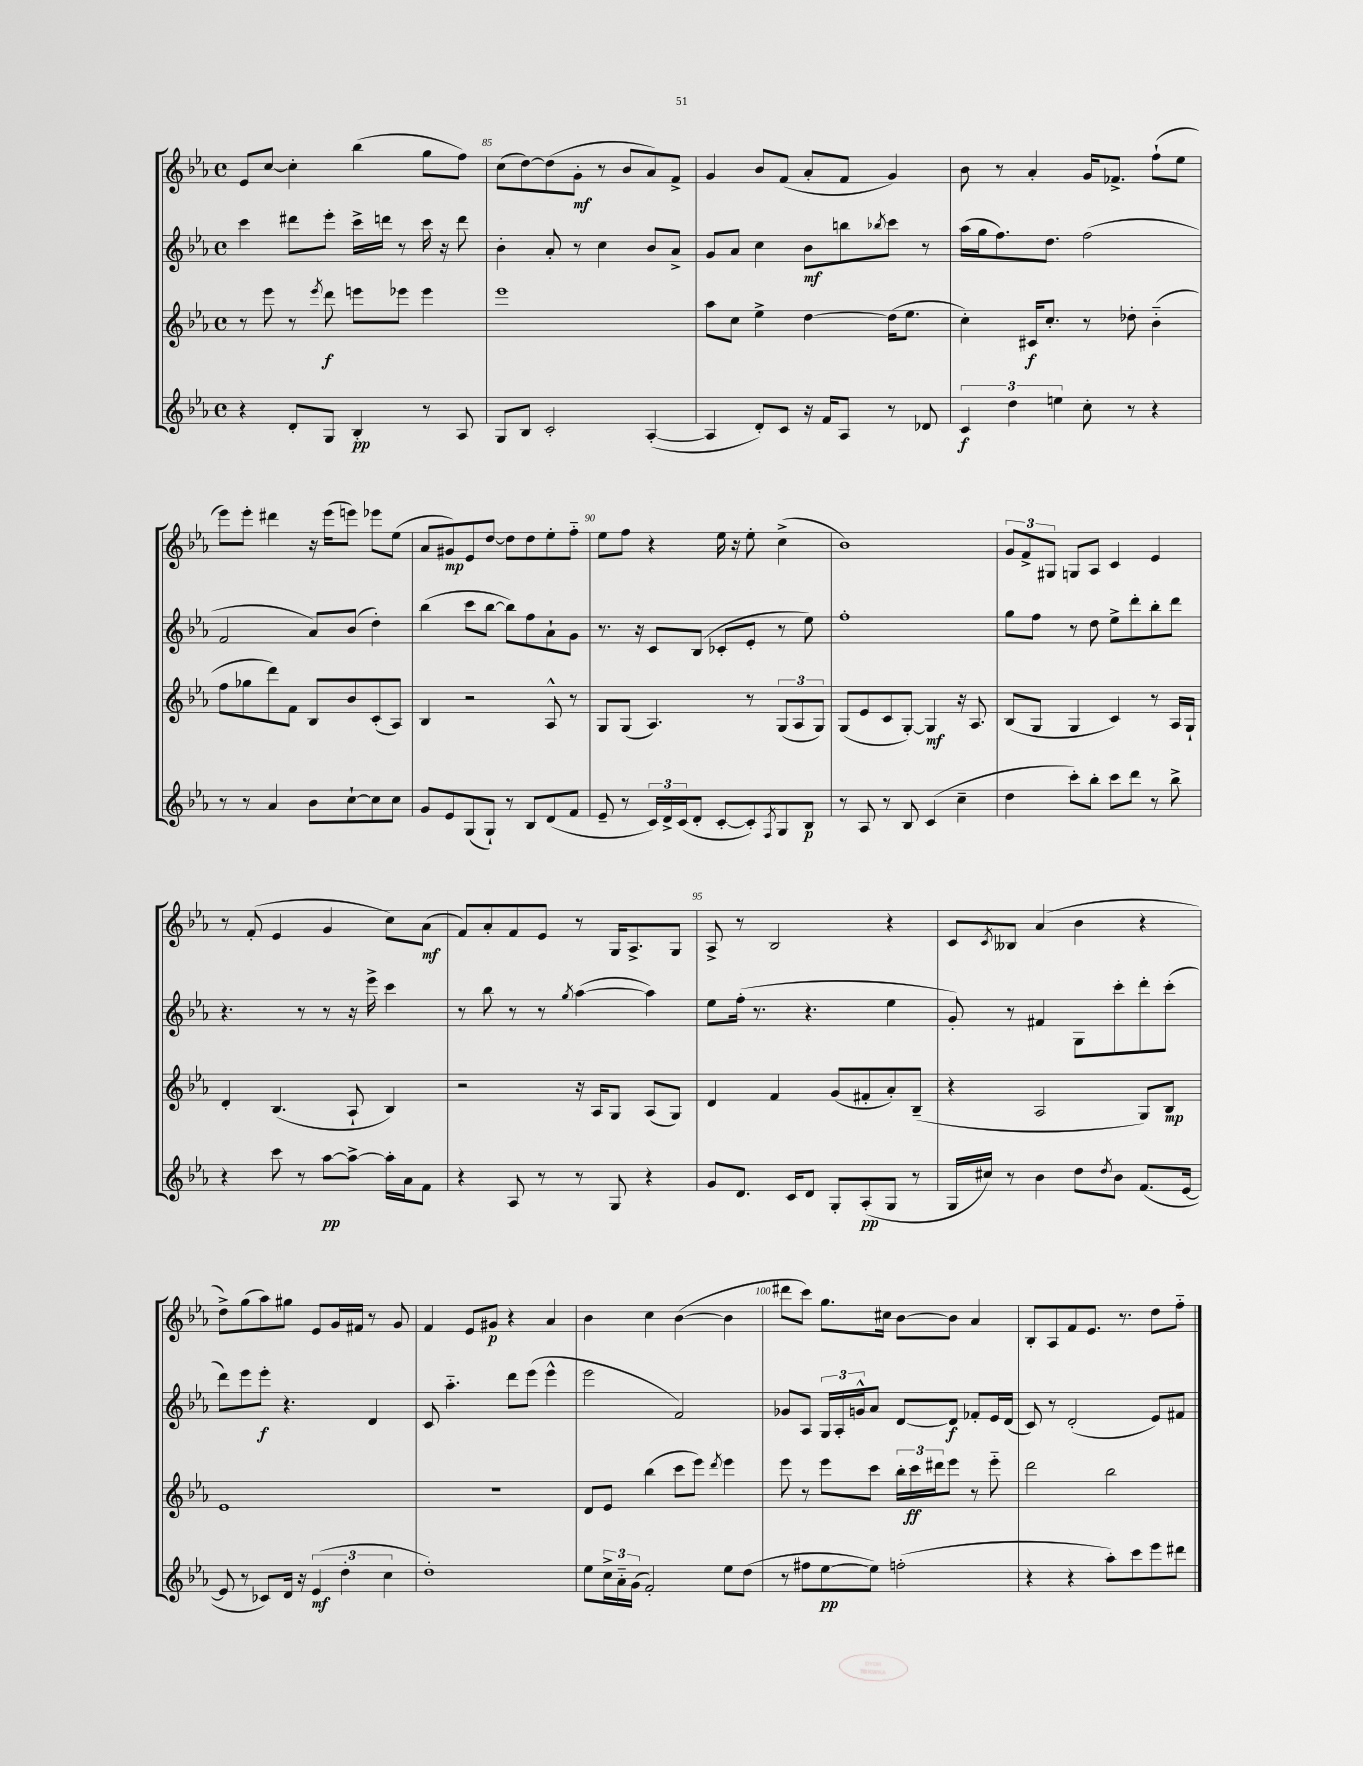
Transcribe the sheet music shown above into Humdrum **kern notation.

**kern	**kern	**kern	**kern
*staff4	*staff3	*staff2	*staff1
*clefG2	*clefG2	*clefG2	*clefG2
*k[b-e-a-]	*k[b-e-a-]	*k[b-e-a-]	*k[b-e-a-]
*M4/4	*M4/4	*M4/4	*M4/4
*met(c)	*met(c)	*met(c)	*met(c)
4r	8r	4ccc\	8e-/L
.	8eee-\	.	[8cc/J
8d'/L	8r	8ddd#\L	4cc'\]
.	8qeee-/	.	.
8G/J	8ddd\	8eee-'\J	.
4B-'/	8eee\L	16ccc^\LL	(4bb-\
.	.	16ddd\JJ	.
.	8eee-\J	8r	.
8r	4eee-\	16ccc\	8gg\L
.	.	16r	.
8A-/	.	8ddd\	8ff\J)
=	=	=	=
8G/L	1eee-	4b-'\	(8cc\L
8B-/J	.	.	[8dd\)
2c'/	.	8a-'/	(8dd\]
.	.	8r	8g'\J
.	.	4cc\	8r
.	.	.	8b-/L
([4A-'/	.	8b-/L	8a-/)
.	.	8a-^/J	8f^/J
=	=	=	=
4A-/]	8aa-\L	8g/L	4g/
.	8cc\J	8a-/J	.
8d'/L)	4ee-^\	4cc\	8b-/L
8c/J	.	.	(8f/J
16r	[4dd\	8b-\L	8a-'/L
16f/LK	.	.	.
8A-/J	.	8bb\	8f/J
.	.	8qbb-/	.
8r	(16dd\]LK	8ccc\J	4g/)
.	8.ee-\J	.	.
8d-/	.	8r	.
=	=	=	=
6c/	4cc'\)	(16aa-\LL	8b-\
.	.	16gg\J	.
.	.	8.ff\)	8r
6dd\	.	.	.
.	16c#/LK	.	4a-'/
.	8.cc'/J	8.dd\J	.
6ee\	.	.	.
8cc'\	8r	(2ff\	16g/LK
.	.	.	8.f-^/J
8r	8dd-'\	.	.
4r	(4b-'~\	.	(8ff`\L
.	.	.	8ee-\J
=	=	=	=
8r	8ff\L	2f/	8eee-\L)
8r	8gg-\	.	8eee-'\J
4a-/	8ddd\)	.	4ddd#\
.	8f\J	.	.
8b-\L	8B-/L	8a-/L)	16r
.	.	.	(16eee-\LK
[8cc`\	8b-/	(8b-/J	8eee\J)
8cc\]	(8c'/	4dd'\)	8eee-\L
8cc\J	8A-/J)	.	(8ee-\J
=	=	=	=
8g/L	4B-/	(4bb-\	8a-/L
8e-/	.	.	8g#/)
(8G/	2r	8ccc\L	8e-/
8G`/J)	.	[8bb-\J	[8dd/J
8r	.	8bb-\]L)	8dd\]L
8B-/L	.	8ff\	8dd\
(8d/	8A-^^/	8a-`\	8ee-'\
8f/J	8r	8g\J	8ff'~\J
=	=	=	=
8e-~/	8G/L	8.r	8ee-\L
8r	(8G/J	.	8ff\J
.	.	16r	.
24c/LL)	4.A-/)	8c/L	4r
24d^/	.	.	.
(24c/J	.	.	.
8d'/J	.	(8B-/J	.
[8c'/L	.	8c-'/L	16ee-\
.	.	.	16r
8c'/])	8r	8e-'/J	8ee-'\
8qF/	.	.	.
8G/	(12G/L	8r	(4cc^\
.	12A-/	.	.
8B-/J	.	8ee-\)	.
.	12G/J)	.	.
=	=	=	=
8r	(8G/L	1ff'	1b-)
8A-/	8e-/	.	.
8r	8c/	.	.
8B-/	[8G'/J)	.	.
(4c/	4G/]	.	.
4cc~\	16r	.	.
.	8.A-/	.	.
=	=	=	=
4dd\	(8B-/L	8gg\L	12g/L
.	.	.	12f^/
.	8G/J	8ff\J	.
.	.	.	12G#/J
8ccc'\L)	4G/	8r	8G/L
8bb-'\J	.	8dd\	8A-/J
8ccc\L	4c/)	8ee-^\L	4c/
8ddd\J	.	8ddd'\	.
8r	8r	8bb-'\	4e-/
8bb-^\	16A-/LL	8ddd\J	.
.	16G`/JJ	.	.
=	=	=	=
4r	4d'/	4.r	8r
.	.	.	(8f'/
8ccc\	(4.B-/	.	4e-/
8r	.	8r	.
[8aa-\L	.	8r	4g/
8aa-^\_J	8A-`/	16r	.
.	.	16eee-^\	.
16aa-'\]LL	4B-/)	4ccc\	8cc\L)
16a-\J	.	.	.
8f\J	.	.	(8a-\J
=	=	=	=
4r	2r	8r	8f/L)
.	.	8bb-\	8a-'/
8A-/	.	8r	8f/
8r	.	8r	8e-/J
.	.	8qgg/	.
8r	16r	([4aa-\	8r
.	16A-/LK	.	.
8G/	8G/J	.	16G/LK
.	.	.	8.A-^/
4r	(8A-/L	4aa-\])	.
.	8G/J)	.	8G/J
=	=	=	=
8g/L	4d/	8ee-\L	8A-^/
8.d/J	.	(16ff'\Jk	8r
.	.	8.r	.
.	4f/	.	2B-/
16c/LK	.	.	.
8d/J	.	4.r	.
8G'/L	(8g/L	.	.
(8A-'/	8f#'/	.	.
8G/J	8a-'/)	4ee-\	4r
8r	(8B-~/J	.	.
=	=	=	=
16G/LL	4r	8g'/)	8c/L
16cc#/JJ)	.	.	.
.	.	.	8qc/
8r	.	8r	8B--/J
4b-\	2A-/	4f#/	(4a-/
8dd\L	.	8G\L	4b-\
8qdd/	.	.	.
8b-\J	.	8ccc'\	.
(8.f/L	8G/L)	8ddd'\	4r
.	8B-/J	(8ccc'\J	.
[16e-/Jk	.	.	.
=	=	=	=
8e-/]	1e-	8ddd\L)	8dd^\L)
8r	.	8eee-\	(8gg\
8c-/L)	.	8eee-'\J	8aa-\)
16d/Jk	.	4.r	8gg#\J
16r	.	.	.
(6e-/	.	.	8e-/L
.	.	.	16g/L
6dd'\	.	.	.
.	.	.	16f#/JJ
.	.	4d/	8r
6cc\	.	.	.
.	.	.	8g/
=	=	=	=
1dd')	1r	8c/	4f/
.	.	4.aa-'~\	.
.	.	.	8e-/L
.	.	.	8g#/J
.	.	8ddd\L	4r
.	.	(8eee-\J	.
.	.	4eee-^^\	4a-/
=	=	=	=
8ee-\L	8d/L	2eee-\	4b-\
24cc^\L	8e-/J	.	.
24a-'~\	.	.	.
(24g\JJ	.	.	.
2f'/)	(4bb-\	.	4cc\
.	8ccc\L	2f/)	([4b-\
.	8eee-\J)	.	.
.	8qddd/	.	.
8ee-\L	4eee-\	.	4b-\]
(8dd\J	.	.	.
=	=	=	=
8r	8eee-\	8g-/L	8ddd#\L
8ff#\L	8r	8A-/J	8ccc\J)
[8ee-\	8eee-\L	24G/LL	8.gg\L
.	.	24A-'/	.
.	.	24g^^/J	.
8ee-\]J)	8ccc\J	8a-/J	.
.	.	.	16cc#\Jk
(2ff'\	24bb-'\LL	[8d/L	[8b-\L
.	24ccc\	.	.
.	24ddd#\J	.	.
.	8eee-\J	8d/]J	8b-\]J
.	8r	8f-'/L	4a-/
.	8eee-'~\	16e-/L	.
.	.	(16d/JJ	.
=	=	=	=
4r	2ddd\	8c/)	8B-'/L
.	.	8r	8A-/
4r	.	(2d'/	8f/
.	.	.	8.e-/J
8aa-'\L)	2bb-\	.	.
.	.	.	8.r
8ccc\	.	.	.
8eee-\	.	8e-/L)	8dd\L
8ddd#\J	.	8f#/J	8ff'~\J
==	==	==	==
*-	*-	*-	*-
